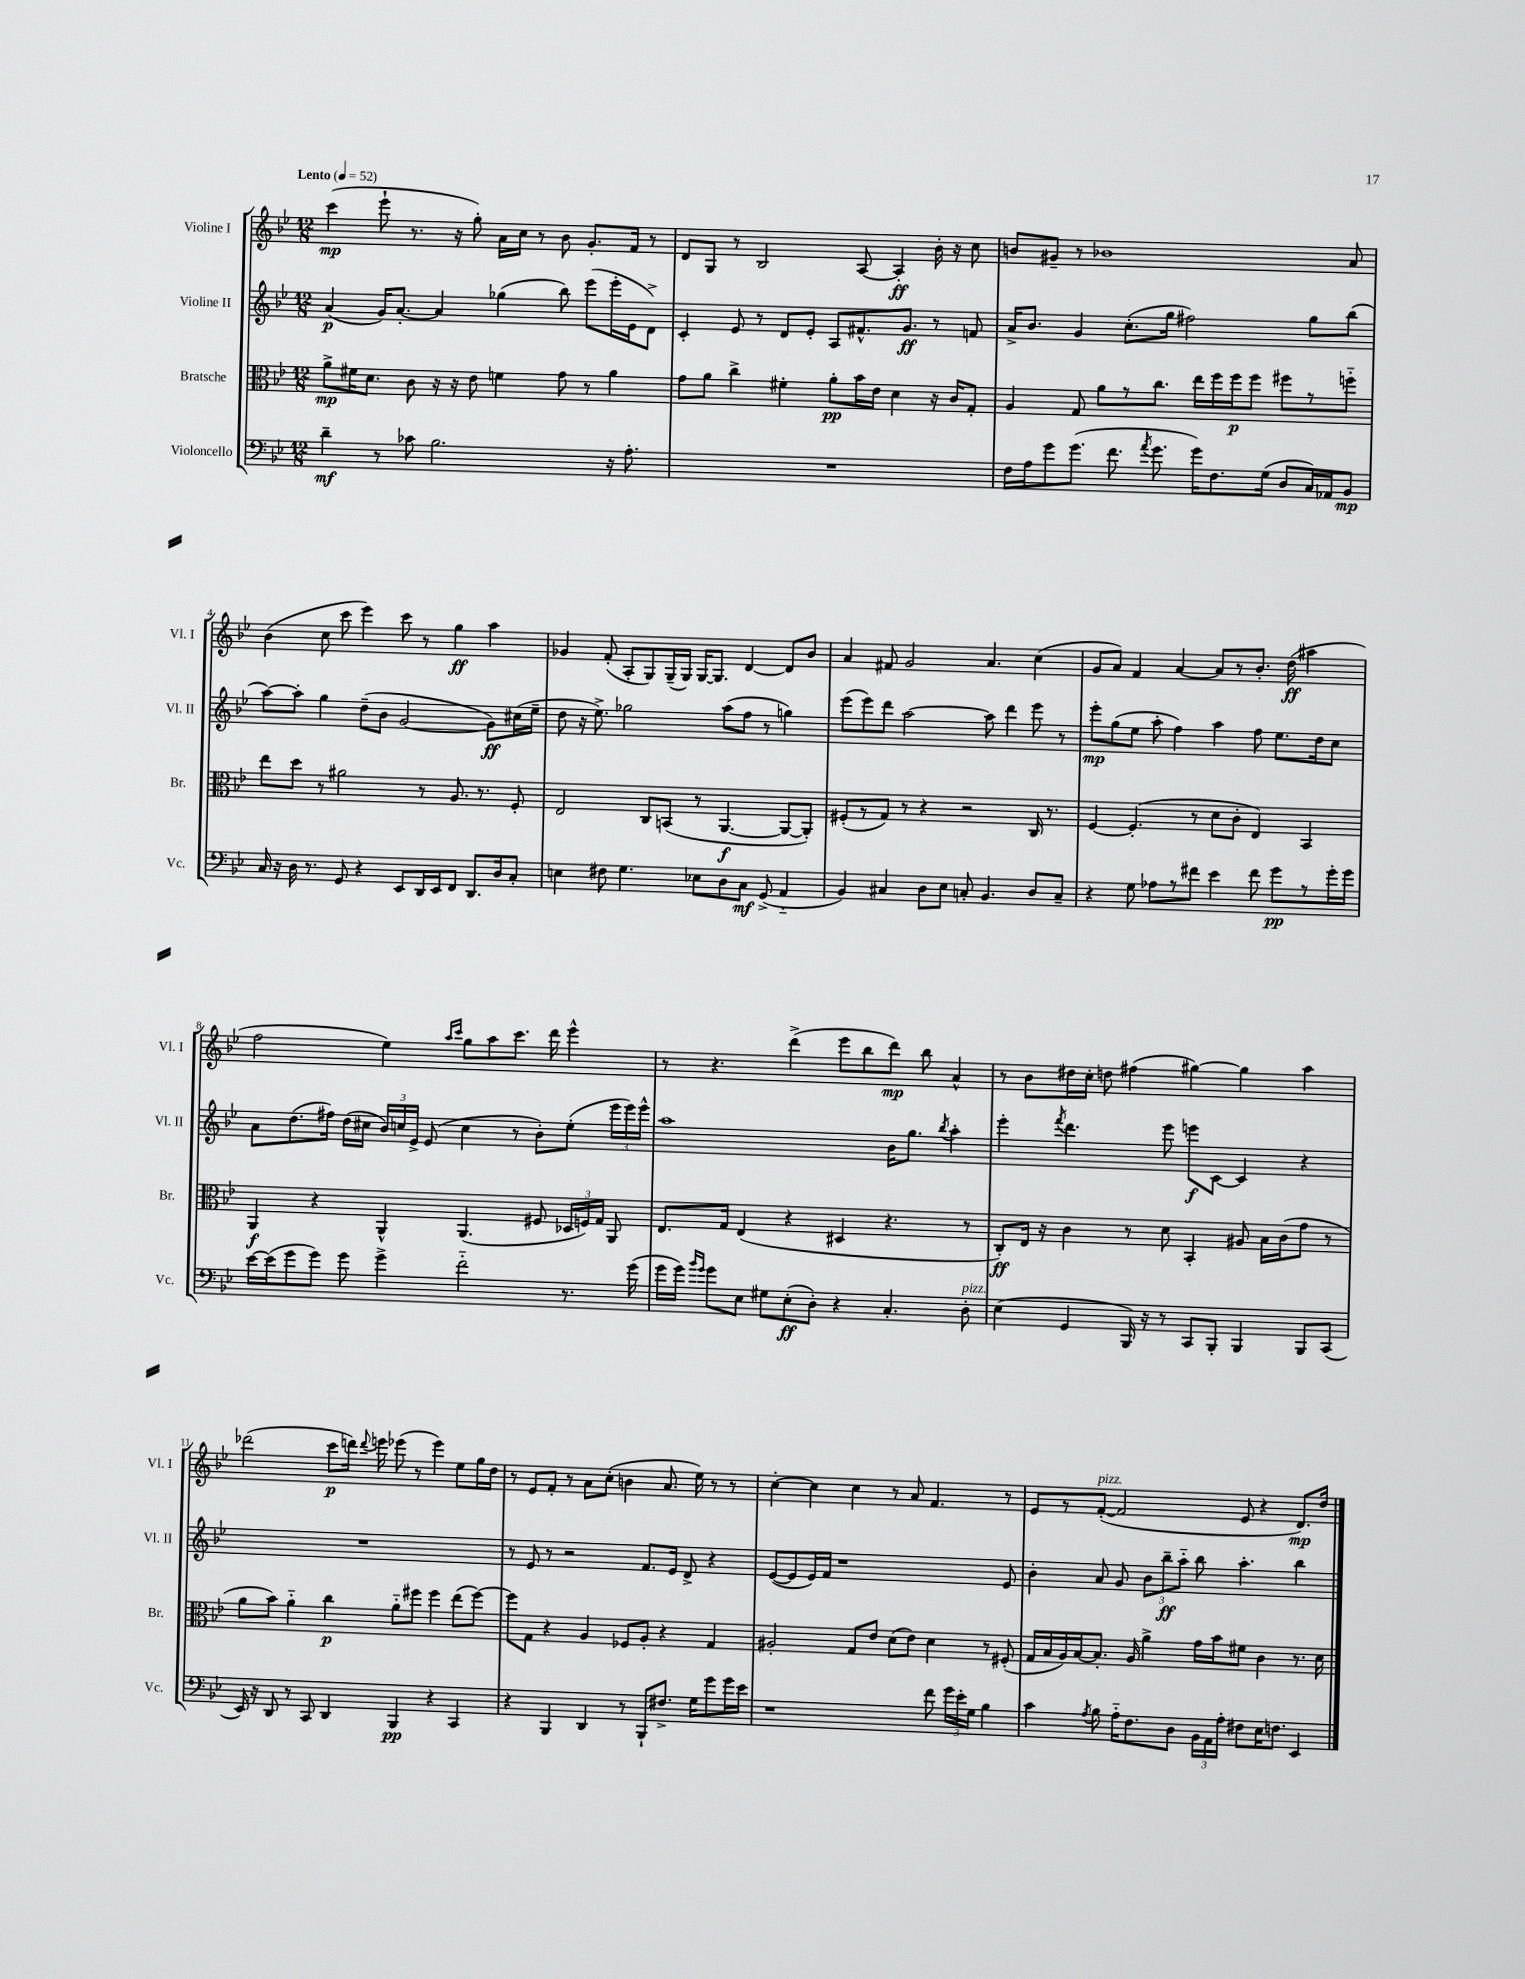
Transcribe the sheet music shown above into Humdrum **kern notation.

**kern	**dynam	**kern	**dynam	**kern	**dynam	**kern	**dynam
*part4	*part4	*part3	*part3	*part2	*part2	*part1	*part1
*staff4	*staff4	*staff3	*staff3	*staff2	*staff2	*staff1	*staff1
*I"Violoncello	*	*I"Bratsche	*	*I"Violine II	*	*I"Violine I	*
*I'Vc.	*	*I'Br.	*	*I'Vl. II	*	*I'Vl. I	*
*clefF4	*	*clefC3	*	*clefG2	*	*clefG2	*
*k[b-e-]	*	*k[b-e-]	*	*k[b-e-]	*	*k[b-e-]	*
*M12/8	*	*M12/8	*	*M12/8	*	*M12/8	*
*MM52	*	*MM52	*	*MM52	*	*MM52	*
=1	=1	=1	=1	=1	=1	=1	=1
!	!	!	!	!	!	!LO:TX:a:B:t=Lento	!
4d~\	mf	8a^\L	mp	(4a/	p	(4ccc\	mp
.	.	16f#X\K	.	.	.	.	.
.	.	8.d\J	.	.	.	.	.
8r	.	.	.	16g/KL)	.	8eee-`\	.
.	.	.	.	[8.a'/J	.	.	.
8c-X\	.	8c\	.	.	.	8.r	.
2.B-\	.	16r	.	4a/]	.	.	.
.	.	16r	.	.	.	16r	.
.	.	8e-\	.	.	.	8gg'\)	.
.	.	4fn\	.	(4gg-X\	.	16a\LL	.
.	.	.	.	.	.	16cc\JJ	.
.	.	.	.	.	.	8r	.
.	.	8g\	.	8bb-\)	.	8b-\	.
.	.	8r	.	(8eee-\L	.	8.g'/L	.
16r	.	4a\	.	16eee-'\L	.	.	.
8.A'\	.	.	.	16e-\J	.	16f/Jk	.
.	.	.	.	8d^\J)	.	8r	.
=2	=2	=2	=2	=2	=2	=2	=2
1.r	.	8g\L	.	4c'/	.	8d/L	.
.	.	8a\J	.	.	.	8G/J	.
.	.	4cc^\	.	8e-/	.	8r	.
.	.	.	.	8r	.	2B-/	.
.	.	4f#X'\	.	8d/L	.	.	.
.	.	.	.	8e-'/J	.	.	.
.	.	8a'\L	pp	8A/L	.	.	.
.	.	16b-\L	.	8.f#X^^/	.	[8A/	.
.	.	16e-\JJ	.	.	.	.	.
.	.	4d\	.	.	.	4A'/]	ff
.	.	.	.	8.g/J	ff	.	.
.	.	16r	.	8r	.	16b-'\	.
.	.	16c/KL	.	.	.	16r	.
.	.	8G'/J	.	8fn/	.	8cc\	.
=3	=3	=3	=3	=3	=3	=3	=3
16F\LL	.	4A/	.	16a^/KL	.	8bn/L	.
16A\J	.	.	.	8.b-/J	.	.	.
8g\	.	.	.	.	.	8g#X~/J	.
(8.g\J	.	8G/	.	4g/	.	8r	.
.	.	8a\L	.	.	.	1b-X	.
8.f\	.	.	.	.	.	.	.
.	.	8r	.	(8.cc'\L	.	.	.
8qa/	.	.	.	.	.	.	.
8.g\	.	8.cc\J	.	.	.	.	.
.	.	.	.	16gg\Jk	.	.	.
.	.	.	.	2ff#X\)	.	.	.
16g\KL)	.	16ee-\LL	.	.	.	.	.
8.F\	.	16ff\	.	.	.	.	.
.	.	16ff\J	p	.	.	.	.
.	.	8ff\J	.	.	.	.	.
(16G\Jk	.	.	.	.	.	.	.
8D/L	.	8ff#X\L	.	.	.	.	.
16C/L)	.	8r	.	8gg\L	.	.	.
16AA-X/J	.	.	.	.	.	.	.
8BB-/J	mp	8ffn\J	.	(8bb-\J	.	8a/	.
!!LO:LB:g=z
=4	=4	=4	=4	=4	=4	=4	=4
16C/	.	8ee-\L	.	[8aa\L)	.	(4b-\	.
16r	.	.	.	.	.	.	.
16D\	.	8dd\J	.	8aa'\J]	.	.	.
8.r	.	.	.	.	.	.	.
.	.	8r	.	4gg\	.	8cc\	.
8GG/	.	2a#X\	.	.	.	8ccc\	.
4r	.	.	.	(8dd~\L	.	4eee-\)	.
.	.	.	.	8b-\J	.	.	.
8EE-/L	.	.	.	[2g/	.	8ccc\	.
16DD/L	.	8r	.	.	.	8r	.
16EE-/J	.	.	.	.	.	.	.
8FF/J	.	8.A/	.	.	.	4gg\	ff
8.DD/L	.	.	.	.	.	.	.
.	.	8.r	.	.	.	.	.
.	.	.	.	8g\L])	ff	4aa\	.
16D/k	.	.	.	.	.	.	.
8C'/J	.	8F'/	.	(16cc#X\L	.	.	.
.	.	.	.	16ee-~\JJ	.	.	.
=5	=5	=5	=5	=5	=5	=5	=5
4En\	.	2E-/	.	8dd\	.	4g-X/	.
.	.	.	.	16r	.	.	.
.	.	.	.	8.ee-^\)	.	.	.
8F#X\	.	.	.	.	.	(8f'/	.
4.G\	.	.	.	2gg-X\	.	8A'/L	.
.	.	8C/L	.	.	.	8G/)	.
.	.	(8BBn/J	.	.	.	(16G~/L	.
.	.	.	.	.	.	16G/JJ)	.
8E-X\L	.	8r	.	.	.	[16G/KL	.
.	.	.	.	.	.	8.G/J]	.
8D\	.	[4.AA/	f	(8aa\L	.	.	.
8C\J	mf	.	.	8ff\J	.	[4d/	.
(8GG^/	.	.	.	8r	.	.	.
4AA/	.	8AA/L_	.	4ggn\)	.	8d/L]	.
.	.	8AA'/J])	.	.	.	8b-/J	.
=6	=6	=6	=6	=6	=6	=6	=6
4BB-/)	.	(8F#X'/L	.	(8eee-\L	.	4a/	.
.	.	8r	.	8eee-\)	.	.	.
4C#X/	.	8G/J)	.	8ddd\J	.	8f#X/	.
.	.	8r	.	[2aa\	.	2g/	.
8D\L	.	4r	.	.	.	.	.
8E-\J	.	.	.	.	.	.	.
8Cn'/	.	2r	.	.	.	.	.
4.BB-/	.	.	.	8aa\]	.	4.a/	.
.	.	.	.	4ddd\	.	.	.
8D/L	.	16C/	.	8eee-\	.	(4cc\	.
.	.	8.r	.	.	.	.	.
8C~/J	.	.	.	8r	.	.	.
=7	=7	=7	=7	=7	=7	=7	=7
4r	.	[4F/	.	8eee-'\L	mp	8g/L	.
.	.	.	.	(8gg\	.	8a/J)	.
8G\	.	(4.F'/]	.	8ee-\J	.	4f/	.
8A-X\L	.	.	.	8aa'\	.	.	.
8r	.	.	.	4ff\)	.	[4a/	.
8f#X\J	.	8r	.	.	.	.	.
4e-\	.	8d\L	.	4aa\	.	8a/L]	.
.	.	8c'\J	.	.	.	8r	.
8f#\	.	4E-/)	.	8ff\	.	8.b-'/J	.
8g\L	pp	.	.	8.ee-\L	.	.	.
.	.	.	.	.	.	(16dd\	ff
8r	.	4BB-/	.	.	.	4aa#X\	.
.	.	.	.	16dd\k	.	.	.
16g'\L	.	.	.	8cc\J	.	.	.
16g\JJ	.	.	.	.	.	.	.
!!LO:LB:g=z
=8	=8	=8	=8	=8	=8	=8	=8
[16e-\LL	.	4AA/	f	8a\L	.	2ff\	.
(16e-\J]	.	.	.	.	.	.	.
8g\	.	.	.	(8.dd\	.	.	.
8g\J)	.	4r	.	.	.	.	.
.	.	.	.	16ff#X\Jk)	.	.	.
8g\	.	.	.	(16dd\LL	.	.	.
.	.	.	.	16cc#X\JJ	.	.	.
4g^\	.	4AA^^/	.	24b-/LL)	.	4ee-\)	.
.	.	.	.	24ccn/	.	.	.
.	.	.	.	24e-^/JJ	.	.	.
.	.	.	.	(8e-/	.	.	.
.	.	.	.	.	.	16qqaa/LL	.
.	.	.	.	.	.	16qqccc/JJ	.
2f\	.	(4.AA/	.	4cc\	.	8gg\L	.
.	.	.	.	.	.	8aa\	.
.	.	.	.	8r	.	8.ccc\J	.
.	.	8F#X/	.	8b-'\L)	.	.	.
.	.	.	.	.	.	16ddd\	.
8.r	.	24D-X/LL	.	(8ee-'\J	.	4eee-^^\	.
.	.	24Fn/)	.	.	.	.	.
.	.	24G/JJ	.	.	.	.	.
.	.	8AA/	.	24eee-\LL	.	.	.
.	.	.	.	24eee-\)	.	.	.
(16g\	.	.	.	.	.	.	.
.	.	.	.	24eee-^^\JJ	.	.	.
=9	=9	=9	=9	=9	=9	=9	=9
16g\LL	.	8.E-/L	.	1aa	.	8r	.
16g\JJ)	.	.	.	.	.	.	.
16qqb-/LL	.	.	.	.	.	.	.
16qqg/JJ	.	.	.	.	.	.	.
8g\L	.	.	.	.	.	4.r	.
.	.	16G/Jk	.	.	.	.	.
8E-\J	.	(4E-/	.	.	.	.	.
8G#X\L	.	.	.	.	.	.	.
(8E-'\	ff	4r	.	.	.	(4ddd^\	.
8D'\J)	.	.	.	.	.	.	.
4r	.	4D#X/	.	.	.	8eee-\L	.
.	.	.	.	.	.	8bb-\	.
4.C'/	.	4.r	.	16b-\KL	.	8ddd\J)	mp
.	.	.	.	8.gg\J	.	.	.
.	.	.	.	.	.	8bb-\	.
.	.	.	.	8qbb-/	.	.	.
.	.	.	.	4aa'\	.	4a^^/	.
!LO:TX:a:i:t=pizz.	!	!	!	!	!	!	!
8D'\	.	8r	.	.	.	.	.
=10	=10	=10	=10	=10	=10	=10	=10
(4E-\	.	8C'/L)	ff	4eee-'\	.	8r	.
.	.	16E-/Jk	.	.	.	8b-\L	.
.	.	16r	.	.	.	.	.
.	.	.	.	8qfff/	.	.	.
4GG/	.	4c\	.	4.ddd\	.	16dd#X\L	.
.	.	.	.	.	.	16cc'\JJ	.
.	.	.	.	.	.	8ddn\	.
16BBB-/)	.	8r	.	.	.	(4ff#X\	.
16r	.	.	.	.	.	.	.
8r	.	8d\	.	8eee-\	.	.	.
8CC/L	.	4BB-'/	.	8eeen\L	f	[4gg#X\)	.
8BBB-'/J	.	.	.	[8c\J	.	.	.
4BBB-/	.	8A#X/	.	4c/]	.	4gg#\]	.
.	.	16B-\LL	.	.	.	.	.
.	.	(16c\J	.	.	.	.	.
8BBB-/L	.	8g\J	.	4r	.	4aa\	.
(8CC/J	.	8r	.	.	.	.	.
!!LO:LB:g=z
=11	=11	=11	=11	=11	=11	=11	=11
16EE-/)	.	8a\L	.	1.r	.	(2ddd-X\	.
16r	.	.	.	.	.	.	.
8DD/	.	8b-\J)	.	.	.	.	.
8r	.	4a\	.	.	.	.	.
8CC/	.	.	.	.	.	.	.
4DD/	.	4cc\	p	.	.	8ccc\L	p
.	.	.	.	.	.	16dddn\Jk)	.
.	.	.	.	.	.	8qqddd/	.
.	.	.	.	.	.	16eeen\	.
4BBB-/	pp	8a\L	.	.	.	(8eee-X\	.
.	.	8ff#X\J	.	.	.	8r	.
4r	.	4ff#\	.	.	.	4eee-\)	.
4CC/	.	(8ee-\L	.	.	.	8ee-\L	.
.	.	[8ff#\J)	.	.	.	16gg\L	.
.	.	.	.	.	.	16dd\JJ	.
=12	=12	=12	=12	=12	=12	=12	=12
4r	.	8ff#\L]	.	8r	.	8r	.
.	.	8G\J	.	8e-/	.	8e-/L	.
4BBB-/	.	4r	.	8r	.	8f'/J	.
.	.	.	.	2r	.	8r	.
4DD/	.	4A/	.	.	.	8a\L	.
.	.	.	.	.	.	(8cc'\J	.
8r	.	8F-X/L	.	.	.	4bn\	.
8BBB-`/L	.	8A'/J	.	8.f/L	.	.	.
8.F#X^/J	.	4r	.	.	.	8.a/	.
.	.	.	.	16e-/Jk	.	.	.
.	.	.	.	8d^/	.	.	.
16G\KL	.	.	.	.	.	16ee-\)	.
8g\	.	4G/	.	4r	.	8r	.
16g\L	.	.	.	.	.	8r	.
16e-\JJ	.	.	.	.	.	.	.
=13	=13	=13	=13	=13	=13	=13	=13
1r	.	2A#X'/	.	([8e-/L	.	[4cc'\	.
.	.	.	.	8e-/]	.	.	.
.	.	.	.	16e-/L)	.	4cc\]	.
.	.	.	.	16f/JJ	.	.	.
.	.	.	.	1r	.	.	.
.	.	8G/L	.	.	.	4cc\	.
.	.	8e-/J	.	.	.	.	.
.	.	(8d\L	.	.	.	8r	.
.	.	8e-\J)	.	.	.	8a/	.
8f\	.	4d\	.	.	.	4.f/	.
24g\LL	.	.	.	.	.	.	.
24e-'\	.	.	.	.	.	.	.
24G\JJ	.	.	.	.	.	.	.
4B-\	.	8r	.	.	.	.	.
.	.	(8F#X'/	.	8e-/	.	8r	.
=14	=14	=14	=14	=14	=14	=14	=14
4c\	.	16G/LL	.	4b-'\	.	8e-/L	.
.	.	16B-/	.	.	.	.	.
.	.	16A/)	.	.	.	8r	.
.	.	[16B-/J	.	.	.	.	.
8qA/	.	.	.	.	.	.	.
!	!	!	!	!	!	!LO:TX:a:i:t=pizz.	!
8B-\	.	8.B-'/J]	.	8a/	.	([8f'/J	.
16A\KL	.	.	.	8g/	.	2f/]	.
8.F\	.	16A/	.	.	.	.	.
.	.	4a^\	.	12b-\L	.	.	.
.	.	.	.	12bb-~\	ff	.	.
8D\J	.	.	.	.	.	.	.
.	.	.	.	12aa\J	.	.	.
24BB-\LL	.	16g\LL	.	8bb-\	.	.	.
24AA\	.	.	.	.	.	.	.
.	.	16b-\J	.	.	.	.	.
24A'\JJ	.	.	.	.	.	.	.
8F#X\L	.	8f#X\J	.	4.aa'\	.	8e-/	.
16E-\K	.	4c\	.	.	.	4r	.
8.Fn\J	.	.	.	.	.	.	.
4EE-/	.	8.r	.	4bb-\	.	8.d/L)	mp
.	.	16d\	.	.	.	16dd/Jk	.
==	==	==	==	==	==	==	==
*-	*-	*-	*-	*-	*-	*-	*-
